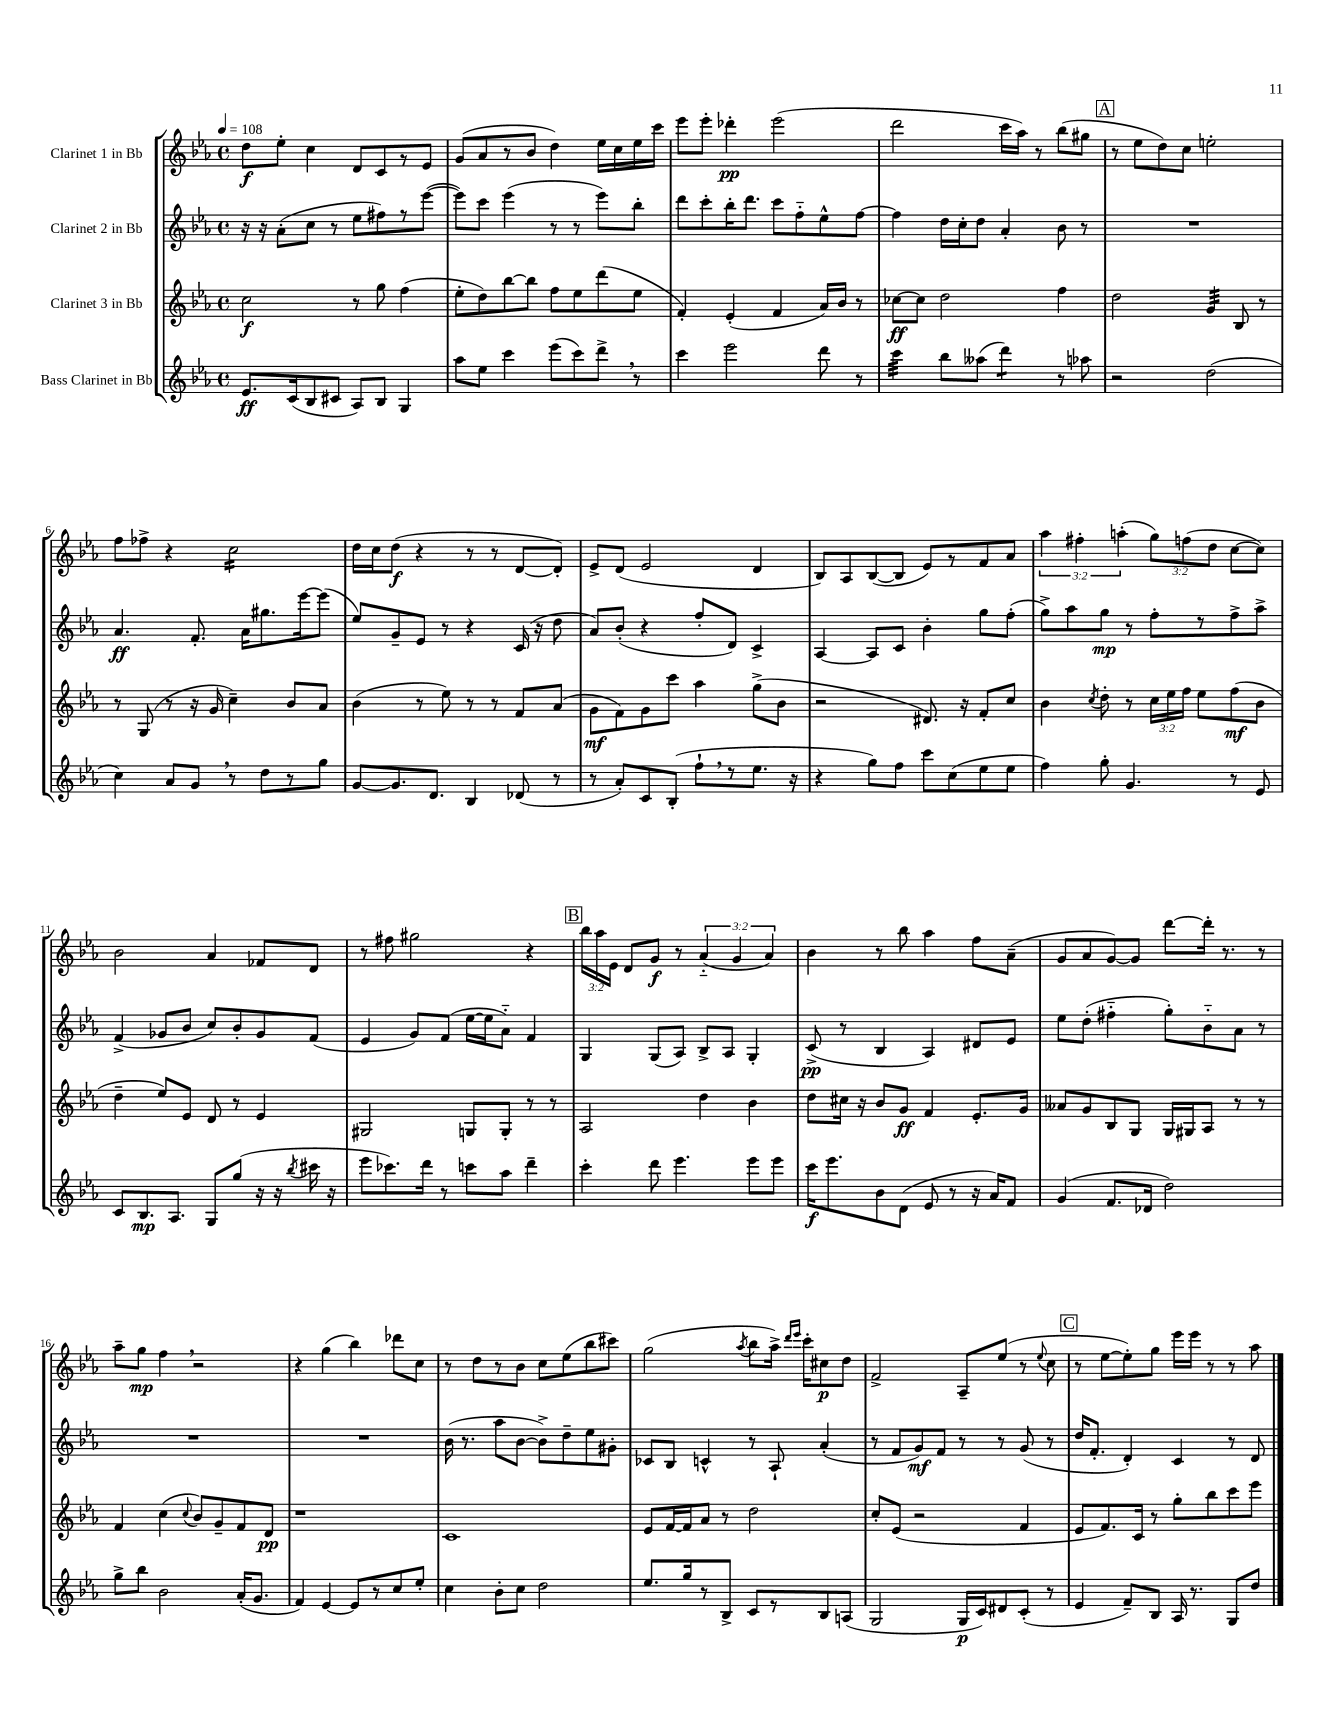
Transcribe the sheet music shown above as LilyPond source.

<<
\new StaffGroup <<
\new Staff = "s0" \with { instrumentName = "Clarinet 1 in Bb" } {
    \clef treble \key ees \major \defaultTimeSignature \time 4/4 \override Staff.TupletNumber.text = #tuplet-number::calc-fraction-text \tempo 4 = 108
    \autoBeamOff d''8[\f ees''8]-. c''4 d'8[ c'8 r8 ees'8] |
    g'8[( aes'8 r8 bes'8] d''4) ees''16[ c''16 ees''16 c'''16] |
    ees'''8[ ees'''8]-. des'''4-.\pp ees'''2( |
    d'''2 c'''16[ aes''16]) r8 bes''8[( gis''8] |
    \mark \markup { \box "A" } r8 ees''8[ d''8) c''8] e''2-. |
    f''8[ fes''8]-> r4 c''2:16 |
    d''16[ c''16 d''8]\f( r4 r8 r8 d'8[~ d'8]-.) |
    ees'8[-> d'8]( ees'2 d'4 |
    bes8[) aes8 bes8~( bes8] ees'8[) r8 f'8 aes'8] |
    \tuplet 3/2 { aes''4 fis''4-. a''4-.( } \tuplet 3/2 { g''8[) f''8( d''8] } c''8[~ c''8]) |
    bes'2 aes'4 fes'8[ d'8] |
    r8 fis''8 gis''2 r4 |
    \mark \markup { \box "B" } \tuplet 3/2 { bes''16[ aes''16 ees'16] } d'8[ g'8]\f r8 \tuplet 3/2 { aes'4-_( g'4 aes'4) } |
    bes'4 r8 bes''8 aes''4 f''8[ aes'8]--( |
    g'8[ aes'8 g'8~) g'8] d'''8[~ d'''16]-. r8. r8 |
    aes''8[-- g''8]\mp f''4 \breathe r2 |
    r4 g''4( bes''4) des'''8[ c''8] |
    r8 d''8[ r8 bes'8] c''8[ ees''8( bes''8 cis'''8]) |
    g''2( \acciaccatura { aes''8 } bes''8[ aes''16]->) \grace { d'''16[ ees'''16] } c'''16[-. cis''8\p d''8] |
    f'2-> aes8[-- ees''8]( r8 \appoggiatura { ees''8 } c''8 |
    \mark \markup { \box "C" } r8 ees''8[~ ees''8-.) g''8] ees'''16[ ees'''16] r8 r8 aes''8 \bar "|." |
}
\new Staff = "s1" \with { instrumentName = "Clarinet 2 in Bb" } {
    \clef treble \key ees \major \defaultTimeSignature \time 4/4
    \autoBeamOff r16 r16 aes'8[-.( c''8] r8 ees''8[ fis''8) r8 ees'''8]~( |
    ees'''8[) c'''8] ees'''4( r8 r8 ees'''8[) bes''8]-. |
    d'''8[ c'''8-. bes''16-. d'''8.] c'''8[ f''8-_ ees''8-^ f''8]~ |
    f''4 d''16[ c''16-. d''8] aes'4-. bes'8 r8 |
    \mark \markup { \box "A" } R1 |
    aes'4.\ff f'8.-. aes'16[ gis''8. ees'''16~ ees'''8]( |
    ees''8[) g'8-- ees'8] r8 r4 c'16( r16 d''8 |
    aes'8[) bes'8]-.( r4 f''8[-. d'8]) c'4-> |
    aes4~ aes8[ c'8] bes'4-. g''8[ f''8]-.( |
    g''8[->) aes''8 g''8]\mp r8 f''8[-. r8 f''8-> aes''8]-> |
    f'4->( ges'8[ bes'8] c''8[) bes'8-. ges'8 f'8]( |
    ees'4 g'8[) f'8]( ees''16[~ ees''16 aes'8]-_) f'4 |
    \mark \markup { \box "B" } g4 g8[( aes8]) bes8[-> aes8] g4-. |
    c'8->\pp( r8 bes4 aes4) dis'8[ ees'8] |
    ees''8[ d''8]-.( fis''4-_ g''8[-.) bes'8-_ aes'8] r8 |
    R1 |
    R1 |
    bes'16( r8. aes''8[ bes'8]~ bes'8[->) d''8-- ees''8 gis'8]-. |
    ces'8[ bes8] c'4-^ r8 aes8-! aes'4-.( |
    r8 f'8[ g'8\mf) f'8] r8 r8 g'8( r8 |
    \mark \markup { \box "C" } d''16[ f'8.]-. d'4-.) c'4 r8 d'8 \bar "|." |
}
\new Staff = "s2" \with { instrumentName = "Clarinet 3 in Bb" } {
    \clef treble \key ees \major \defaultTimeSignature \time 4/4 \override Staff.TupletNumber.text = #tuplet-number::calc-fraction-text
    \autoBeamOff c''2\f r8 g''8 f''4( |
    ees''8[-. d''8) bes''8~ bes''8] f''8[ ees''8 d'''8( ees''8] |
    f'4-.) ees'4-.( f'4 aes'16[) bes'16] r8 |
    ces''8[~\ff ces''8] d''2 f''4 |
    \mark \markup { \box "A" } d''2 g'4:32 bes8 r8 |
    r8 g8( r8 r16 g'16 c''4--) bes'8[ aes'8] |
    bes'4( r8 ees''8) r8 r8 f'8[ aes'8]( |
    g'8[\mf f'8) g'8 c'''8] aes''4 g''8[->( bes'8] |
    r2 dis'8.) r16 f'8[-. c''8] |
    bes'4 \acciaccatura { c''8 } d''8-. r8 \tuplet 3/2 { c''16[ ees''16 f''16] } ees''8[ f''8\mf( bes'8] |
    d''4-- ees''8[) ees'8] d'8 r8 ees'4 |
    gis2 g8[ g8]-. r8 r8 |
    \mark \markup { \box "B" } aes2 d''4 bes'4 |
    d''8[ cis''16] r16 bes'8[ g'8]\ff f'4 ees'8.[-. g'16] |
    aeses'8[ g'8 bes8 g8] g16[ gis16 aes8] r8 r8 |
    f'4 c''4( \appoggiatura { c''8 } bes'8[) g'8-- f'8 d'8]\pp |
    r1 |
    c'1 |
    ees'8[ f'16~ f'16 aes'8] r8 d''2 |
    c''8[-. ees'8]( r2 f'4 |
    \mark \markup { \box "C" } ees'8[ f'8.) c'16] r8 g''8[-. bes''8 c'''8 ees'''8] \bar "|." |
}
\new Staff = "s3" \with { instrumentName = "Bass Clarinet in Bb" } {
    \clef treble \key ees \major \defaultTimeSignature \time 4/4
    \autoBeamOff ees'8.[\ff c'16( bes8 cis'8] aes8[) bes8] g4 |
    aes''8[ ees''8] c'''4 ees'''8[( c'''8) d'''8]-> \breathe r8 |
    c'''4 ees'''2 d'''8 r8 |
    c'''4:32 bes''8[ aeses''8]( d'''4:8) r8 aes''8 |
    \mark \markup { \box "A" } r2 d''2( |
    c''4) aes'8[ g'8] \breathe r8 d''8[ r8 g''8] |
    g'8[~ g'8. d'8.] bes4 des'8( r8 |
    r8 aes'8[-.) c'8 bes8]-.( f''8[-! \breathe r8 ees''8.] r16 |
    r4 g''8[) f''8] c'''8[ c''8( ees''8 ees''8] |
    f''4) g''8-. g'4. r8 ees'8 |
    c'8[ bes8.\mp aes8.] g8[ g''8]( r16 r16 \acciaccatura { bes''8 } cis'''16 r16 |
    ees'''8[ ces'''8.) d'''16] r8 c'''8[ aes''8] d'''4-- |
    \mark \markup { \box "B" } c'''4-. d'''8 ees'''4. ees'''8[ ees'''8] |
    c'''16[\f ees'''8. bes'8 d'8]( ees'8 r8 r16 aes'16[) f'8] |
    g'4( f'8.[ des'16] d''2) |
    g''8[-> bes''8] bes'2 aes'16[-.( g'8.] |
    f'4) ees'4~ ees'8[ r8 c''8 ees''8]-. |
    c''4 bes'8[-. c''8] d''2 |
    ees''8.[ g''16 r8 bes8]-> c'8[ r8 bes8 a8]( |
    g2 g16[\p c'16) dis'8 c'8]-.( r8 |
    \mark \markup { \box "C" } ees'4 f'8[--) bes8] aes16 r8. g8[ d''8] \bar "|." |
}
>>
>>
